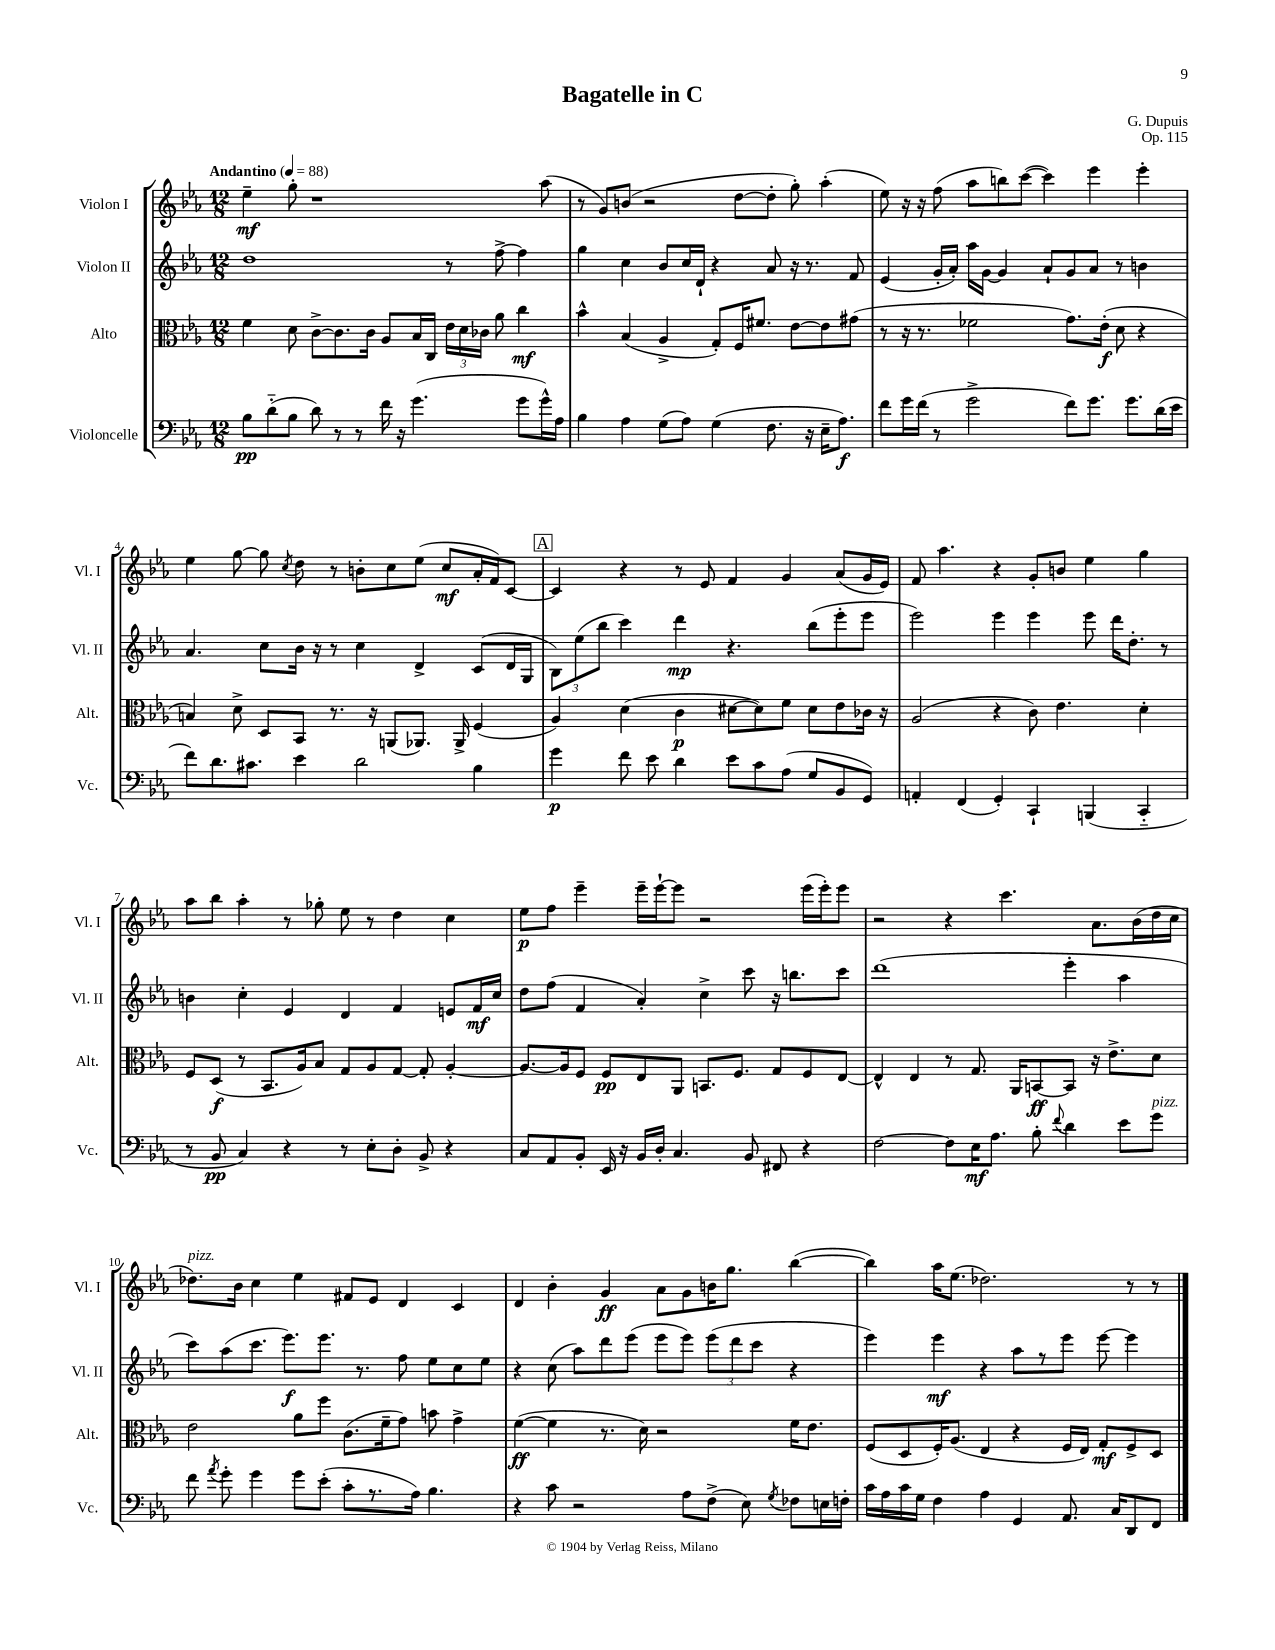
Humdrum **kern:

**kern	**kern	**kern	**kern
*staff4	*staff3	*staff2	*staff1
*clefF4	*clefC3	*clefG2	*clefG2
*k[b-e-a-]	*k[b-e-a-]	*k[b-e-a-]	*k[b-e-a-]
*M12/8	*M12/8	*M12/8	*M12/8
*MM88	*MM88	*MM88	*MM88
8B-\L	4f\	1dd	4ee-~\
(8d'~\	.	.	.
8B-\J	8d\	.	8gg'\
8d\)	[8c^\L	.	1r
8r	8.c\]	.	.
8r	.	.	.
.	16c\Jk	.	.
16f\	8A-/L	.	.
16r	.	.	.
(4.g\	16B-/L	.	.
.	16C/JJ	.	.
.	24e-\LL	8r	.
.	24d\	.	.
.	24c-\JJ	.	.
.	8a-\	[8ff^\	.
8g\L	4cc\	4ff\]	.
16g^^\L)	.	.	(8aa-\
16A-\JJ	.	.	.
=	=	=	=
4B-\	4b-^^\	4gg\	8r
.	.	.	8g/L)
4A-\	(4B-/	4cc\	(8b/J
.	.	.	2r
(8G\L	4A-^/	8b-/L	.
8A-\J)	.	16cc/L	.
.	.	16d`/JJ	.
(4G\	8G'/L)	4r	.
.	16F/K	.	[8dd\L
.	8.f#/J	.	.
8.F\	.	8a-/	8dd'\]J
.	[8e-\L	16r	8gg'\)
16r	.	8.r	.
16E-~\LK	8e-\]	.	(4aa-'\
8.A-\J)	.	.	.
.	(8g#\J	8f/	.
=	=	=	=
8f\L	8r	(4e-/	8ee-\)
16g\L	16r	.	16r
(16f\JJ	8.r	.	16r
8r	.	16g'/LL	(8ff\
.	.	16a-'/JJ)	.
2g^\	2f-\	16aa-\LL	8aa-\L
.	.	[16g\JJ	.
.	.	4g/]	8bb\)
.	.	.	([8ccc\J
.	.	8a-`/L	4ccc\])
8f\L)	8.g\L)	8g/	.
8.g\J	.	8a-/J	4eee-\
.	(16e-'\Jk	.	.
.	8d\	8r	.
8.g\L	.	.	.
.	4r	4b\	4eee-'\
(16d\L	.	.	.
16e-\JJ	.	.	.
=	=	=	=
8f\L)	4B/)	4.a-/	4ee-\
8.d\	.	.	.
.	8d^\	.	[8gg\
8.c#\J	.	.	.
.	8D/L	8cc\L	8gg\]
.	.	.	8qcc/
4e-\	8BB-/J	16b-\Jk	8dd\
.	.	16r	.
.	8.r	8r	8r
2d\	.	4cc\	8b'\L
.	16r	.	.
.	(8AA/L	.	8cc\
.	8.AA-/J)	4d^/	(8ee-\J
.	.	.	8cc/L
.	16AA-^/	.	.
4B-\	(4F/	(8c/L	16a-'/L
.	.	.	16f/J)
.	.	16d/L	[8c/J
.	.	16G/JJ	.
=	=	=	=
4g\	4A-/)	12B-\L)	4c/]
.	.	(12ee-\	.
.	.	12bb-\J	.
8f\	(4d\	4ccc\)	4r
8e-\	.	.	.
4d\	4c\	4ddd\	8r
.	.	.	8e-/
8e-\L	[8d#\L	4.r	4f/
8c\	8d#\])	.	.
(8A-\J	8f\J	.	4g/
8G/L	8d#\L	(8bb-\L	.
8BB-/	8e-\	8eee-'\	(8a-/L
8GG/J)	16c-\Jk	8eee-\J	16g/L
.	16r	.	16e-/JJ)
=	=	=	=
4AA'/	(2A-/	2eee-\)	8f/
.	.	.	4.aa-\
(4FF/	.	.	.
4GG'/)	4r	4eee-\	4r
4CC`/	8c\)	4eee-\	8g'/L
.	4.e-\	.	8b/J
(4BBB/	.	8eee-\	4ee-\
.	.	16ddd\LK	.
.	.	8.dd'\J	.
4CC'~/	4d'\	.	4gg\
.	.	8r	.
=	=	=	=
8r	8F/L	4b\	8aa-\L
8BB-/	(8D/J	.	8bb-\J
4C/)	8r	4cc'\	4aa-'\
.	8.BB-/L	.	.
4r	.	4e-/	8r
.	16A-/k)	.	.
.	8B-/J	.	8gg-'\
8r	8G/L	4d/	8ee-\
8E-'\L	8A-/	.	8r
8D'\J	[8G/J	4f/	4dd\
8BB-^/	8G'/]	.	.
4r	[4A-'/	8e/L	4cc\
.	.	16f/L	.
.	.	16cc/JJ	.
=	=	=	=
8C/L	8.A-/_L	8dd\L	8ee-\L
8AA-/	.	(8ff\J	8ff\J
.	16A-/]k	.	.
8BB-'/J	8F/J	4f/	4eee-~\
16EE-/	8F/L	.	.
16r	.	.	.
16BB-/LL	8E-/	4a-'/)	16eee-~\LL
16D'/JJ	.	.	[16eee-`\J
4.C/	8AA-/J	.	8eee-\]J
.	8.BB/L	4cc^\	2r
.	8.F/J	.	.
8BB-/	.	8ccc\	.
8FF#/	8G/L	16r	.
.	.	8.bb\L	.
4r	8F/	.	(16eee-\LL
.	.	.	16eee-'\J)
.	[8E-/J	8ccc\J	8eee-\J
=	=	=	=
[2F\	4E-^^/]	(1ddd	2r
.	4E-/	.	.
8F\]L	8r	.	4r
16E-\K	8.G/	.	.
8.A-\J	.	.	.
.	.	.	4.ccc\
.	16AA-/LK	.	.
8B-'\	[8BB/	.	.
8qqf/	.	.	.
4d\	8BB/]J	4eee-'\	.
.	16r	.	8.a-\L
.	8.e-^\L	.	.
8e-\L	.	4aa-\	.
.	.	.	(16b-\L
8g\J	8d\J	.	16dd\
.	.	.	16cc\JJ
=	=	=	=
8f\	2e-\	8ccc\L)	8.dd-\L)
8qa-/	.	.	.
8g'\	.	(8aa-\	.
.	.	.	16b-\Jk
4g\	.	8.ccc\J	4cc\
.	.	8.eee-\L)	.
8g\L	8a-\L	.	4ee-\
(8e-'\J	8ff\J	8.eee-\J	.
8c'\L	(8.c\L	.	8f#/L
.	.	8.r	.
8.r	.	.	8e-/J
.	16f~\k	.	.
.	8g\J)	8ff\	4d/
16A-\Jk)	.	.	.
4.B-\	8b\	8ee-\L	.
.	4g^\	8cc\	4c/
.	.	8ee-\J	.
=	=	=	=
4r	([4f\	4r	4d/
8c\	4f\]	(8cc\	4b-'\
2r	.	8aa-\L)	.
.	8.r	8ddd\	4g/
.	.	(8eee-\J	.
.	16d\)	.	.
.	2r	8eee-\L	8a-\L
8A-\L	.	8eee-\J)	8g\
(8F^\J	.	(12eee-\L	16b\K
.	.	.	8.gg\J
.	.	12ddd\	.
8E-\)	.	.	.
.	.	12ccc\J	.
8qG/	.	.	.
8F-\L	16f\LK	4r	([4bb-\
.	8.e-\J	.	.
16E\L	.	.	.
16F'\JJ	.	.	.
=	=	=	=
16c\LL	(8F/L	4eee-\)	4bb-\])
16A-\	.	.	.
16c\	8D/	.	.
16G\JJ	.	.	.
4F\	16F'/K)	4eee-\	16aa-\LK
.	(8.A-/J	.	(8.ee-\J
4A-\	4E-/	4r	2.dd-\)
4GG/	4r	8aa-\L	.
.	.	8r	.
8.AA-/	16F/LL	8eee-\J	.
.	16E-/JJ)	.	.
.	8G'/L	[8eee-\	.
16C/LK	.	.	.
8DD/	8F^/	4eee-\]	8r
8FF/J	8D/J	.	8r
==	==	==	==
*-	*-	*-	*-
